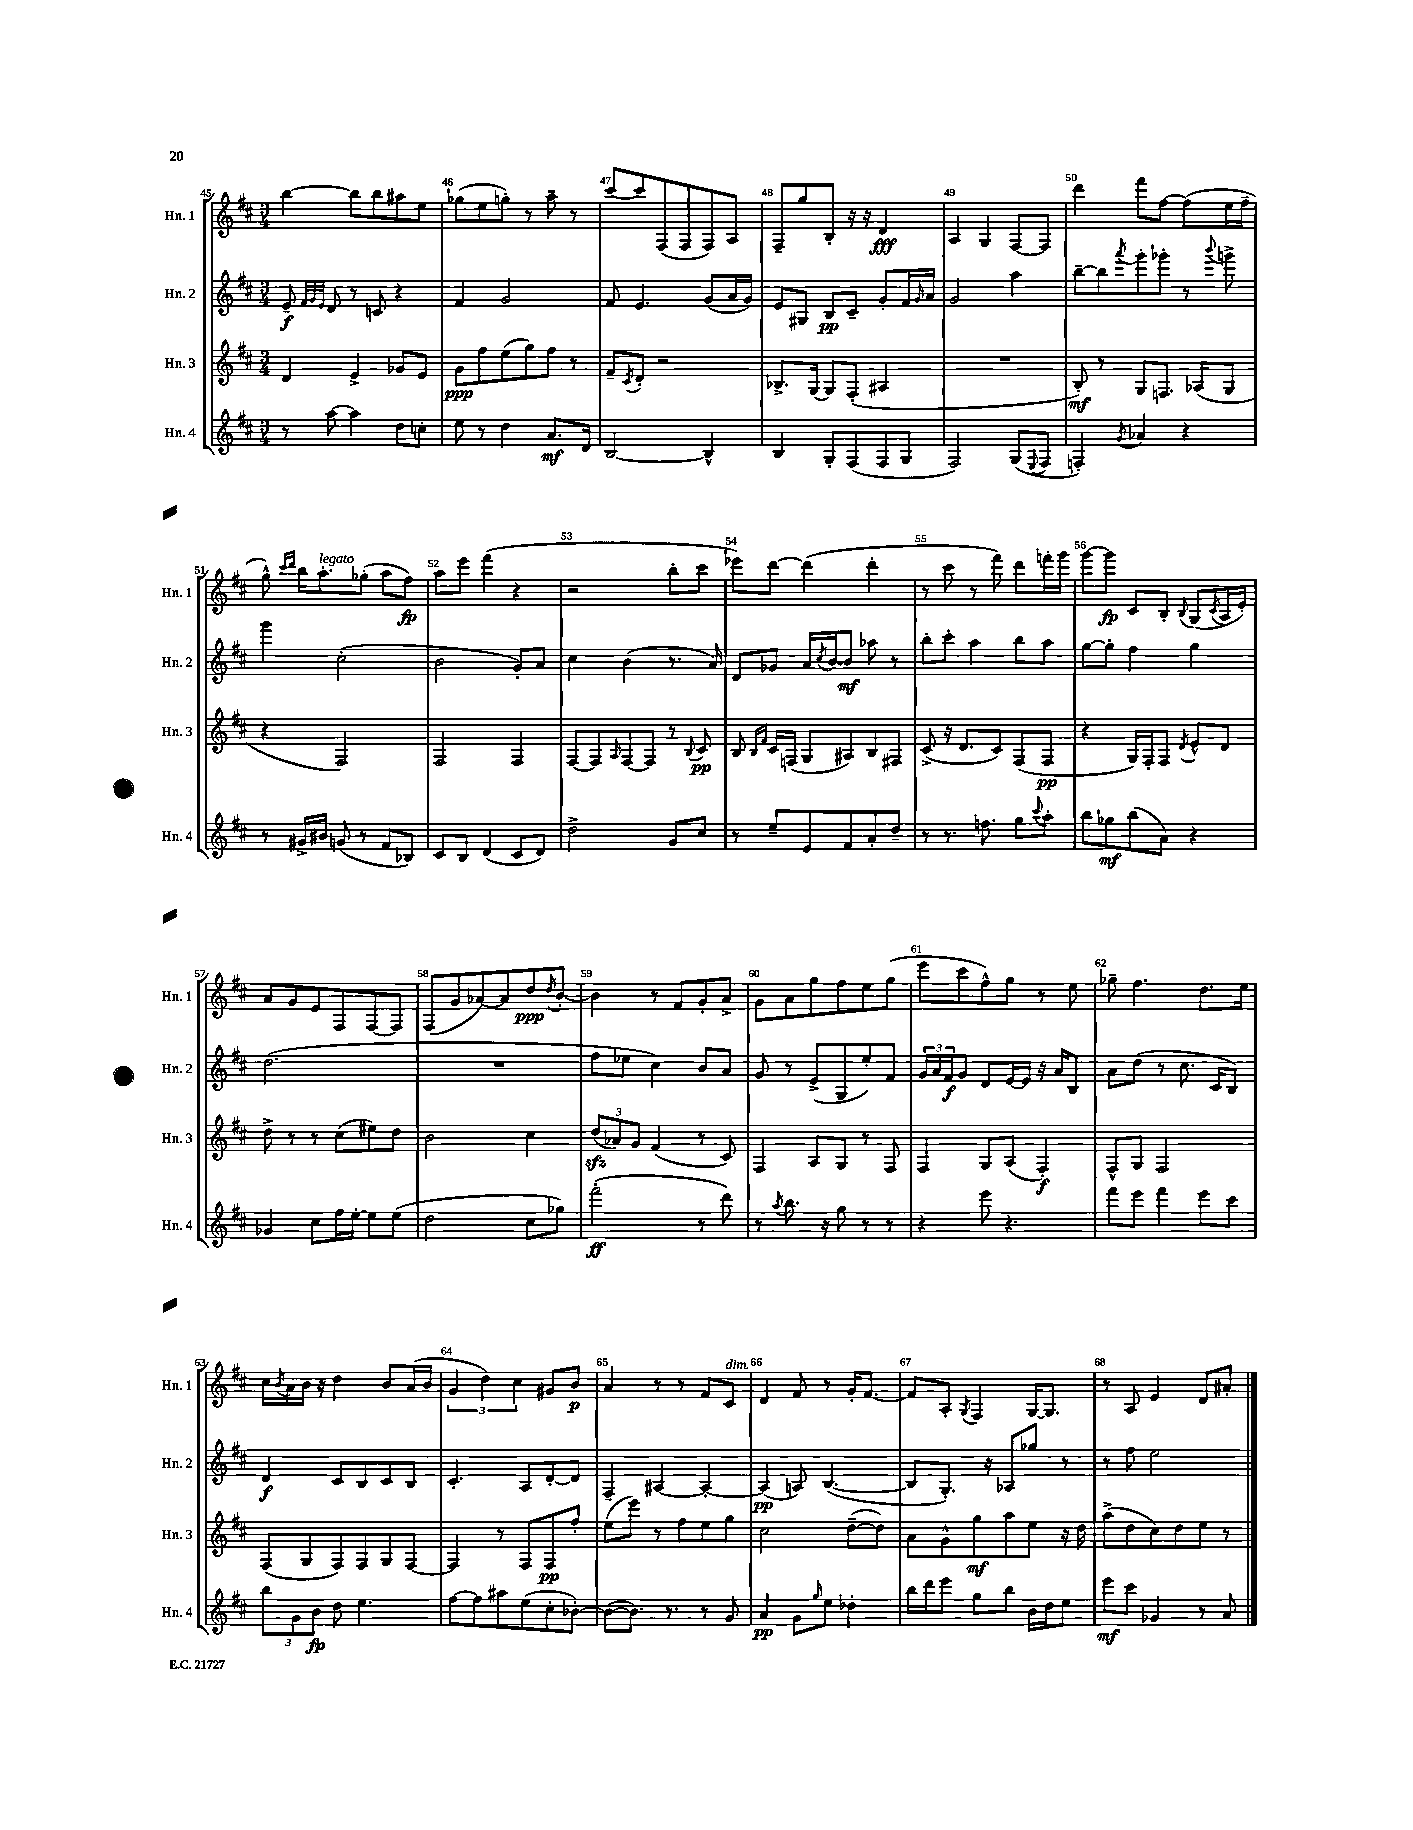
<<
\new StaffGroup <<
\new Staff = "s0" \with { instrumentName = "Hn. 1" shortInstrumentName = "Hn. 1" } {
    \clef treble \key d \major \numericTimeSignature \time 3/4
    b''4~ b''8 b''8 ais''8 e''8 |
    ges''8( e''8 g''8-.) r8 a''8-- r8 |
    cis'''8~ cis'''8 fis8( fis8 fis8) a8 |
    fis8-- g''8 b8-. r16 r16 d'4\fff |
    a4 g4 fis8~ fis8 |
    d'''4 fis'''8 fis''8~ fis''8( e''16 fis''16-- |
    g''8-^) \grace { cis'''16 d'''16 } b''16 a''8.-.^\markup { \italic "legato" } ges''8-.( a''8 fis''8\fp) |
    a''8 e'''8 fis'''4( r4 |
    r2 b''8-. cis'''8 |
    ees'''8) d'''8~ d'''4( d'''4-. |
    r8 cis'''8 r8 fis'''8) d'''8 f'''16-. g'''16 |
    g'''8~ g'''8\fp cis'8 b8-. \appoggiatura { b8 } g8( \acciaccatura { cis'8 } a16 e'16-.) |
    a'8 g'8 e'8 fis8 fis8~ fis8 |
    fis8( g'8 aes'8~) aes'8 d''8\ppp \acciaccatura { d''8 } b'8~-. |
    b'4 r8 fis'8 g'8-. a'8-> |
    g'8 a'8 g''8 fis''8 e''8 g''8( |
    e'''8 cis'''8 fis''8-^) g''8 r8 e''8 |
    ges''8-- fis''4. d''8. e''16 |
    cis''16 \acciaccatura { b'8 } a'16 b'16 r16 d''4 b'8 a'16( b'16 |
    \tuplet 3/2 { g'4 d''4) cis''4 } gis'8 b'8\p |
    a'4 r8 r8 fis'8 cis'8^\markup { \italic "dim." } |
    d'4 fis'8 r8 g'16-. fis'8.~ |
    fis'8 a8-. \acciaccatura { g8 } fis4 g16~ g8. |
    r8 a8 e'4 d'8 ais'8-. \bar "|." |
}
\new Staff = "s1" \with { instrumentName = "Hn. 2" shortInstrumentName = "Hn. 2" } {
    \clef treble \key d \major \numericTimeSignature \time 3/4
    e'8--\f \grace { fis'32 g'32 e'32 } d'8 r8 c'8 r4 |
    fis'4 g'2 |
    fis'8 e'4. g'8( a'16 g'16) |
    e'8 gis8 b8\pp cis'8-- g'8-. fis'16 \grace { g'16 } a'16 |
    g'2 a''4 |
    b''8~-- b''8 \acciaccatura { a'''8 } g'''8-. ges'''8-. r8 \appoggiatura { b'''8 } g'''8-> |
    g'''4 cis''2-.( |
    b'2 g'8-.) a'8 |
    cis''4 b'4( r8. a'16) |
    d'8 ges'8 a'16 \acciaccatura { cis''8 } b'16~ b'8\mf aes''8 r8 |
    b''8-. cis'''8-. a''4 b''8 a''8 |
    g''8~ g''8-. fis''4 g''4 |
    d''2.( |
    R2. |
    fis''8 ees''8 cis''4) b'8 a'8 |
    g'8 r8 e'8->( g8 e''8-.) fis'8 |
    \tuplet 3/2 { g'16 a'16 fis'16\f } g'8 d'8 e'16~ e'16 r16 a'16 b8 |
    a'8 d''8( r8 cis''8. cis'16 b8) |
    d'4\f cis'8 b8 cis'8 b8 |
    cis'4.-. a8 d'8~-. d'8 |
    fis4-- ais4~ ais4~-. |
    ais4\pp( a8) b4.~( |
    b8 g8.-.) r16 aes8 ges''8 r8 |
    r8 fis''8 e''2 \bar "|." |
}
\new Staff = "s2" \with { instrumentName = "Hn. 3" shortInstrumentName = "Hn. 3" } {
    \clef treble \key d \major \numericTimeSignature \time 3/4
    d'4 e'4-> ges'8 e'8 |
    g'8\ppp fis''8 e''8( g''8) fis''8 r8 |
    fis'8-- \acciaccatura { cis'8 } d'8-. r2 |
    bes8.-> g16~ g8 fis8-.( ais4 |
    R2. |
    b8-.\mf) r8 g8 f8. aes16( g8 |
    r4 fis2) |
    fis2 fis4 |
    fis8~ fis8 \grace { a16 } fis8~ fis8 r8 \appoggiatura { b8 } cis'8\pp |
    b8 \grace { b16 fis'16 } cis'16 f16( g8 ais8) b8 fis8 |
    cis'8->( r16 d'8. cis'8) fis8( fis8\pp |
    r4 g16) fis16-. fis8 \acciaccatura { d'8 } e'8-^ d'8 |
    d''8-> r8 r8 cis''8( eis''8) d''8 |
    b'2 cis''4 |
    \tuplet 3/2 { d''8\sfz( aes'8) g'8 } fis'4( r8 cis'8) |
    fis4 a8 g8 r8 fis8 |
    fis4 g8 a8( fis4-.\f) |
    fis8-^ g8 fis2 |
    fis8( g8 fis8) fis8 g8 fis8~ |
    fis4 r8 fis8 fis8\pp fis''8-. |
    e''8( e'''8) r8 fis''8 e''8 g''8 |
    cis''2 d''8~--( d''8) |
    a'8 g'8-^ g''8\mf a''8 e''8 r16 d''16 |
    a''8->( d''8 cis''8) d''8 e''8 r8 \bar "|." |
}
\new Staff = "s3" \with { instrumentName = "Hn. 4" shortInstrumentName = "Hn. 4" } {
    \clef treble \key d \major \numericTimeSignature \time 3/4
    r8 a''8~ a''4 d''8 c''8-. |
    e''8 r8 d''4 a'8.\mf d'16 |
    b2~ b4-^ |
    b4 g8-. fis8( fis8 g8 |
    fis2) g8( \appoggiatura { e8 } fis8 |
    f4-.) \acciaccatura { g'8 } aes'4 r4 |
    r8 gis'16-> bis'16 g'8( r8 fis'8 bes8) |
    cis'8 b8 d'4( cis'8 d'8) |
    d''2-> g'8 cis''8 |
    r8 e''8-- e'8 fis'8 a'8-. d''8-- |
    r8 r8. f''8. g''8 \appoggiatura { cis'''8 } a''8-. |
    b''8 ges''8\mf b''8( a'8) r4 |
    ges'4 cis''8 fis''16 e''16~-. e''8 e''8( |
    d''2 cis''8 ges''8) |
    fis'''2-.\ff( r8 d'''8) |
    r8 \acciaccatura { a''8 } b''8. r16 g''8 r8 r8 |
    r4 e'''8 r4. |
    fis'''8 e'''8 fis'''4 e'''8 cis'''8 |
    \tuplet 3/2 { b''8 g'8 b'8\fp } d''8 e''4. |
    fis''8~ fis''8 ais''8 e''8( cis''8-. bes'8~-.) |
    bes'8~( bes'8.) r8. r8 g'8 |
    a'4\pp g'8 \grace { g''16 } e''8 des''4-. |
    b''16 d'''16 e'''8 g''8 b''8 b'16 d''16 e''8 |
    e'''8\mf cis'''8 ges'4 r8 a'8 \bar "|." |
}
>>
>>
\layout { \context { \Score currentBarNumber = #45 \override BarNumber.break-visibility = ##(#f #t #t) barNumberVisibility = #all-bar-numbers-visible } }
